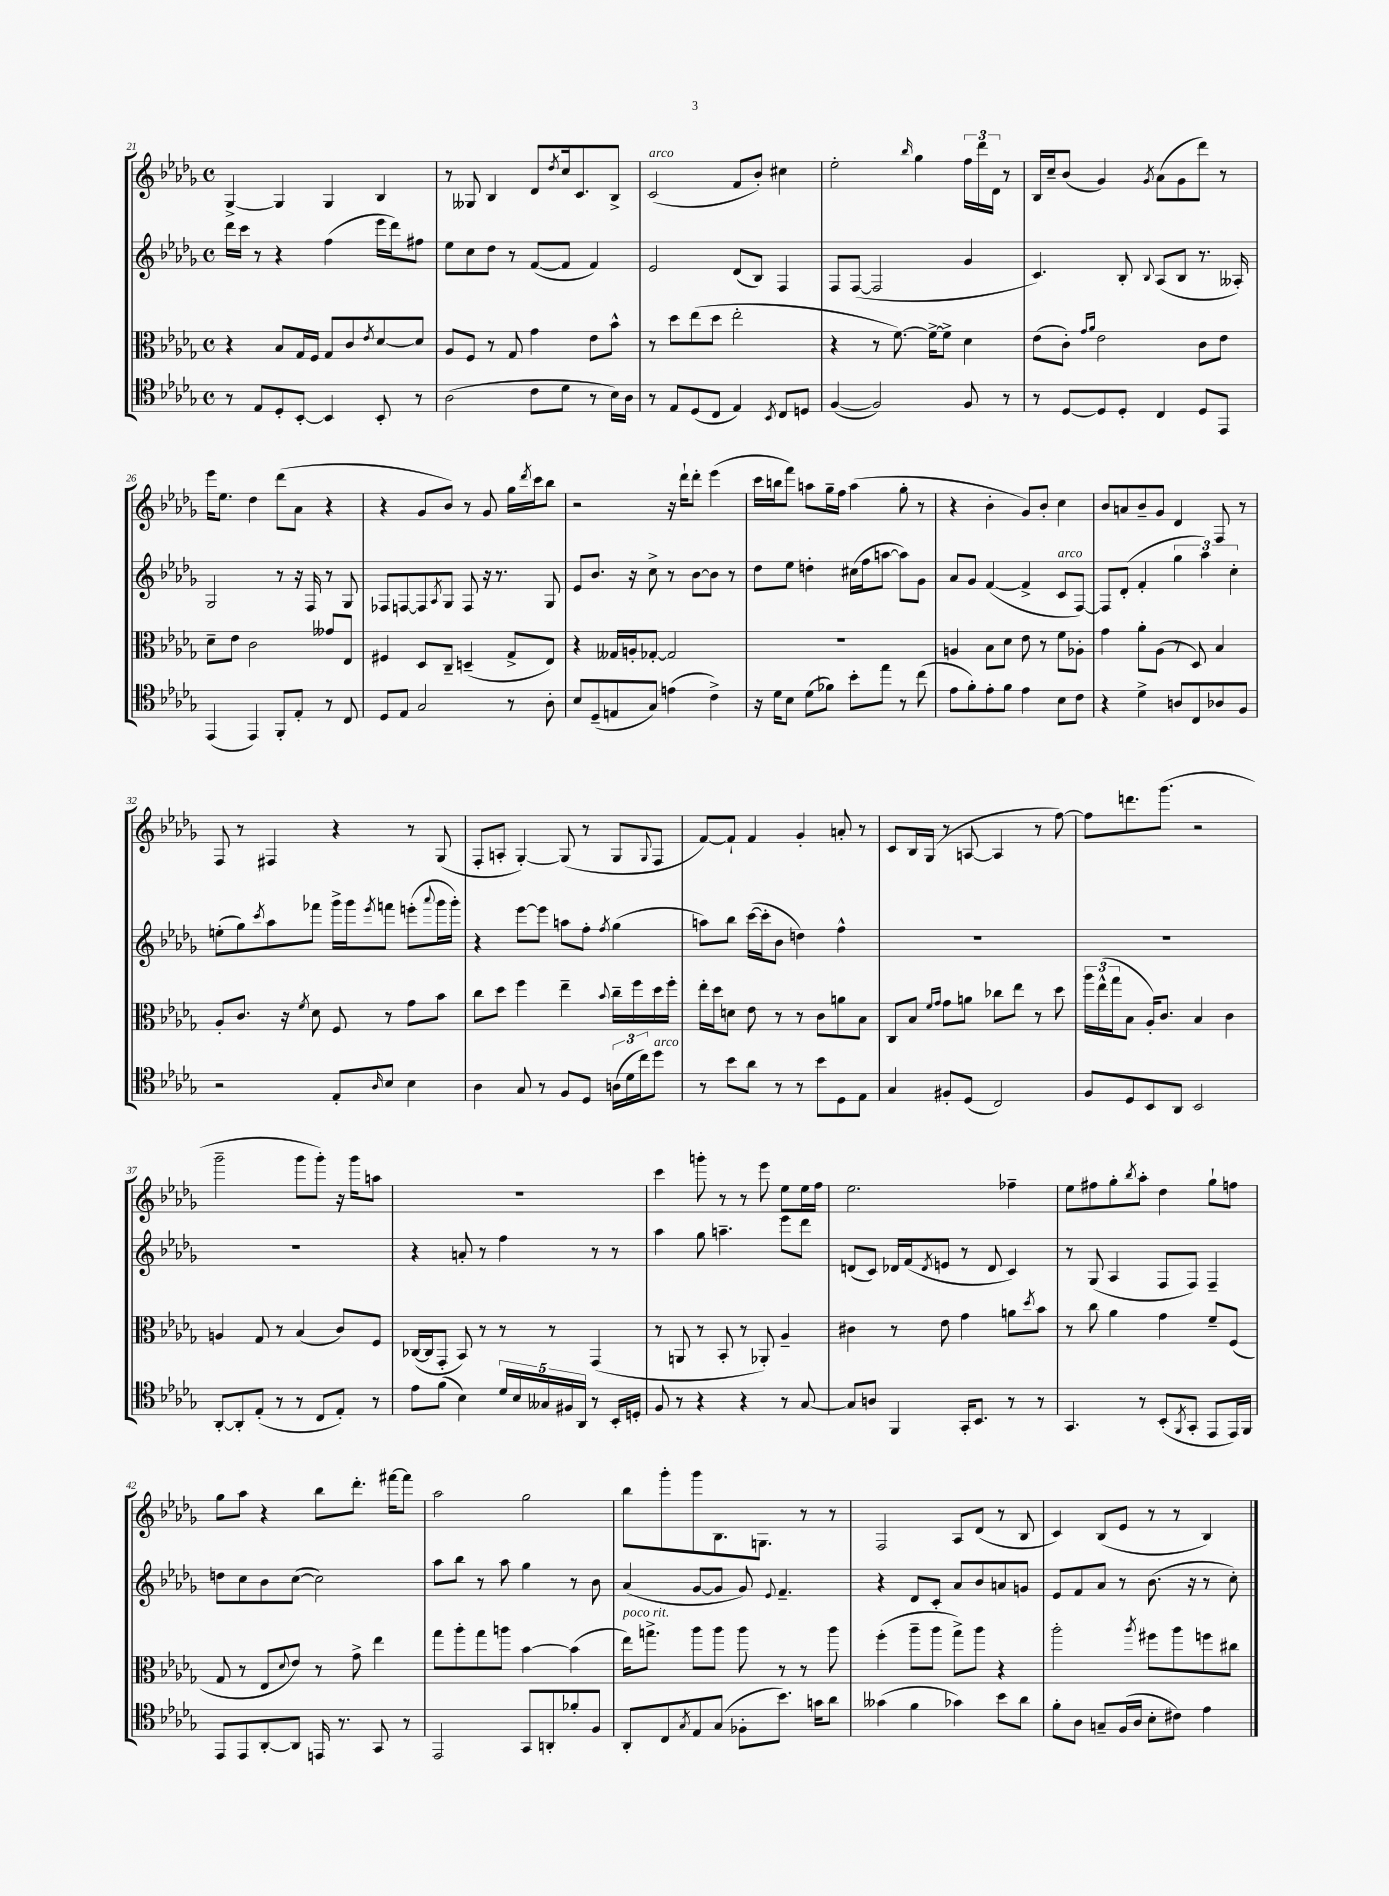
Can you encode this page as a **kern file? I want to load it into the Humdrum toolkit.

**kern	**kern	**kern	**kern
*part4	*part3	*part2	*part1
*staff4	*staff3	*staff2	*staff1
*clefC4	*clefC3	*clefG2	*clefG2
*k[b-e-a-d-g-]	*k[b-e-a-d-g-]	*k[b-e-a-d-g-]	*k[b-e-a-d-g-]
*M4/4	*M4/4	*M4/4	*M4/4
*met(c)	*met(c)	*met(c)	*met(c)
=21	=21	=21	=21
8r	4r	16ddd-\LL	[4G-^/
.	.	16ccc\JJ	.
8E-/L	.	8r	.
8D-'/	8B-/L	4r	4G-/]
[8BB-'/J	16G-/L	.	.
.	16F/JJ	.	.
4BB-/]	8G-/L	(4ff\	4G-/
.	8c/	.	.
.	8qe-/	.	.
8BB-'/	[8d-/	16eee-\LL	4B-/
.	.	16ddd-\J)	.
8r	8d-/J]	8ff#X\J	.
=22	=22	=22	=22
(2A-\	8A-/L	8ee-\L	8r
.	8F/J	8cc\	8G--X/
.	8r	8dd-\J	4B-/
.	8G-/	8r	.
8c\L	4g-\	([8f/L	8d-/L
.	.	.	8qdd-/
8d-\J	.	8f/J]	16cc/k
.	.	.	8.c/
8r	8e-\L	4f/)	.
16B-\LL)	8b-^^\J	.	8B-^/J
16A-\JJ	.	.	.
=23	=23	=23	=23
!	!	!	!LO:TX:a:i:t=arco
8r	8r	2e-/	(2c/
8E-/L	8dd-\L	.	.
(8D-/	(8ee-\	.	.
8C/J	8dd-\J	.	.
4E-/)	2ee-'\	(8d-/L	8f/L
.	.	8B-/J)	8b-'/J)
8qBB-/	.	.	.
8C/L	.	4F/	4cc#X\
8Dn/J	.	.	.
=24	=24	=24	=24
([4F/	4r	8F/L	2ee-'\
.	.	([8F/J	.
2F/])	8r	2F/]	.
.	[8.f\)	.	.
.	.	.	16qqbb-/
.	.	.	4gg-\
.	16f^\KL_	.	.
.	8f^\J]	.	.
8F/	4d-\	4g-/	24ff\LL
.	.	.	24ddd-\
.	.	.	24d-\JJ
8r	.	.	8r
=25	=25	=25	=25
8r	(8e-\L	4.c/)	16B-/LL
.	.	.	16cc~/J
[8D-/L	8c'\J)	.	(8b-/J
.	16qqg-/LL	.	.
.	16qqa-/JJ	.	.
8D-/]	2e-\	.	4g-/)
8D-'/J	.	8B-'/	.
.	.	8qqB-/	8qg-/
4C/	.	(8A-/L	(8a-\L
.	.	8B-/J	8g-\
8D-/L	8c\L	8.r	8ddd-\J)
8EE-/J	8e-\J	.	8r
.	.	16A--X'/)	.
!!LO:LB:g=z
=26	=26	=26	=26
(4EE-/	8d-~\L	2G-/	16eee-\KL
.	.	.	8.ee-\J
.	8e-\J	.	.
4EE-/)	2c\	.	4dd-\
8FF'/L	.	8r	(8ddd-\L
8E-'/J	.	16r	8a-\J
.	.	16F/	.
8r	8g--X/L	8r	4r
8C/	8E-/J	8G-/	.
=27	=27	=27	=27
8D-/L	4F#X/	8F-X/L	4r
8E-/J	.	[8Fn/	.
2G-/	8D-/L	8F/]	8g-/L
.	.	8qA-/	.
.	8C~/J	8G-/J	8b-/J)
.	(4Dn~/	8F/	8r
.	.	16r	8g-/
.	.	8.r	.
8r	8G-^/L	.	16gg-\LL
.	.	.	8qddd-/
.	.	.	16ccc\J
8A-'\	8E-/J)	8G-/	8bb-\J
=28	=28	=28	=28
8B-/L	4r	8e-/L	2r
(8D-~/	.	8.b-/J	.
8En/	16G--X/LL	.	.
.	16An'/J	16r	.
8G-/J)	[8G-X'/J	8cc^\	.
(4en\	2G-/]	8r	16r
.	.	.	16ddd-`\KL
.	.	[8b-\L	8ddd-'\J
4c^\)	.	8b-\J]	(4eee-\
.	.	8r	.
=29	=29	=29	=29
16r	1r	8dd-\L	16ccc\LL
16d-\KL	.	.	16bbn\J
8B-\J	.	8ee-\J	8fff\J)
(8d-\L	.	4ddn'\	8aan\L
8f-X\J)	.	.	16gg-~\L
.	.	.	16ff\JJ
8b-'\L	.	(16cc#X\LL	(4aa\
.	.	16ff\J	.
8ee-\J	.	[8aan\J	.
8r	.	8aa\L])	8gg-'\
(8cc\	.	8g-\J	8r
=30	=30	=30	=30
8e-\L	4An/	8a-/L	4r
8f'\)	.	8g-/J	.
8e-'\	8B-\L	([4f/	4b-'\
8f\J	8d-\J	.	.
4e-\	8e-\	4f^/]	8g-/L)
.	8r	.	8b-'/J
!	!	!LO:TX:a:i:t=arco	!
8B-\L	8f\L	8c/L	4cc\
8c\J	8A-X'\J	[8F/J)	.
=31	=31	=31	=31
4r	4g-\	8F/L]	8b-/L
.	.	(8d-'/J	8an/
4d-^\	8a-'\L	4f'/	8b-~/
.	(8A-\J	.	8g-/J
8An/L	8r	6gg-\	4d-/
8C/	8D-/)	.	.
.	.	6aa-\)	.
8A-X/	4B-/	.	8F/
.	.	6cc'\	.
8F/J	.	.	8r
!!LO:LB:g=z
=32	=32	=32	=32
2r	8A-'/L	(8een'\L	8F/
.	8.c/J	8gg-\)	8r
.	.	8qccc/	.
.	.	8aa-\	4F#X/
.	16r	.	.
.	8qf/	.	.
.	8d-\	8fff-X\J	.
8E-'/L	8F/	16ggg-^\LL	4r
.	.	16ggg-\J	.
16qqA-/	.	8qeee-/	.
8B-/J	8r	8fffn\J	.
4B-\	8g-\L	(8eeen'\L	8r
.	.	8qqaaa-/	.
.	8b-\J	16ggg-\L	(8G-/
.	.	16ggg-'\JJ)	.
=33	=33	=33	=33
4A-\	8cc\L	4r	8F'/L
.	8dd-\J	.	8An'/J
8G-/	4ff\	[8eee-\L	[4G-'/)
8r	.	8eee-\J]	.
8F/L	4ee-~\	8aan\L	(8G-/]
8D-/J	.	8ff'\J	8r
.	8qqb-/	8qff/	.
(24An\LL	16cc~\LL	(4gg-\	8G-/L
24d-\	.	.	.
.	16ff\	.	.
24cc\J)	.	.	.
.	.	.	8qqG-/
!LO:TX:a:i:t=arco	!	!	!
8dd-\J	16dd-\	.	8F/J
.	16ff'\JJ	.	.
=34	=34	=34	=34
8r	16ee-'\LL	8aan\L)	[8f/L)
.	16dd-\J	.	.
8b-\L	8dn\J	8bb-\J	8f`/J]
8a-\J	8e-\	([16ccc\LL	4f/
.	.	16ccc'\J]	.
8r	8r	8b-\J	.
8r	8r	4ddn\)	4g-'/
8b-\L	8c\L	.	.
8D-\	8an\	4ff^^\	8an'/
8E-\J	8B-\J	.	8r
=35	=35	=35	=35
4G-/	8C/L	1r	8c/L
.	8B-/J	.	16B-/L
.	.	.	(16G-/JJ
.	16qqf/LL	.	.
.	16qqg-/JJ	.	.
8F#X'/L	8g-\L	.	8r
(8D-/J	8an\J	.	[8An/
2C/)	8cc-X\L	.	4A/]
.	8ee-\J	.	.
.	8r	.	8r
.	8dd-\	.	[8ff\)
=36	=36	=36	=36
8F/L	24aa-\LL	1r	8ff\L]
.	(24ee-^^\	.	.
.	24gg-\J	.	.
8D-/	8B-\J	.	8.dddn\
8BB-/	16A-'/KL)	.	.
.	8.c/J	.	(8.ggg-\J
8AA-/J	.	.	.
2BB-/	4B-/	.	2r
.	4c\	.	.
!!LO:LB:g=z
=37	=37	=37	=37
[8AA-'/L	4An/	1r	2ggg-~\
8AA-'/]	.	.	.
(8E-'/J	8G-/	.	.
8r	8r	.	.
8r	(4B-/	.	8ggg-\L
8C/L	.	.	8ggg-'\J)
8E-'/J)	8c/L)	.	16r
.	.	.	16ggg-\KL
8r	8F/J	.	8aan\J
=38	=38	=38	=38
8e-\L	([16C-X/LL	4r	1r
.	16C-/J]	.	.
(8f\J	8GG-'/J	.	.
4B-\)	8BB-/)	8an'/	.
.	8r	8r	.
20d-/LL	8r	4ff\	.
20B-/	.	.	.
20G--X/	.	.	.
.	8r	.	.
20F#X/	.	.	.
20AA-/JJ	.	.	.
8r	(4GG-/	8r	.
16BB-'/LL	.	8r	.
16Dn'/JJ	.	.	.
=39	=39	=39	=39
8F/	8r	4aa-\	4ccc\
8r	8AAn/	.	.
4r	8r	8gg-\	8gggn'\
.	8BB-'/	4.aan~\	8r
4r	8r	.	8r
.	8AA-X'/)	.	8eee-\
8r	4A-~/	8eee-\L	8ee-\L
[8G-/	.	8ddd-\J	16ee-\L
.	.	.	16ff\JJ
=40	=40	=40	=40
8G-/L]	4c#X\	(8dn/L	2.ee-\
8An/J	.	8c/J)	.
4FF/	8r	16d-X/LL	.
.	.	(16f/J	.
.	.	8qd-/	.
.	8e-\	8en/J	.
16GG-'/KL	4g-\	8r	.
8.BB-/J	.	.	.
.	.	8d-/	.
8r	8an\L	4c/)	4ff-X~\
.	8qdd-/	.	.
8r	8b-\J	.	.
=41	=41	=41	=41
4.GG-/	8r	8r	8ee-\L
.	8cc\	(8G-/	8ff#X\
.	4a-\	4A-/	8gg-'\
.	.	.	8qbb-/
8r	.	.	8aa-'\J
(8BB-'/L	4g-\	8F/L	4dd-\
8qFF/	.	.	.
8GG-'/J	.	8F/J)	.
8EE-/L	8f~/L	4F~/	8gg-`\L
16EE-/L)	(8F/J	.	8ffn\J
16FF/JJ	.	.	.
!!LO:LB:g=z
=42	=42	=42	=42
8EE-/L	8G-/	8ddn\L	8gg-\L
8EE-/	8r	8cc\	8aa-\J
[8AA-'/	8E-/L	8b-\	4r
.	8qqd-/	.	.
8AA-/J]	8e-/J)	([8cc\J	.
16EEn/	8r	2cc\])	8bb-\L
8.r	.	.	.
.	8g-^\	.	8.ddd-'\J
8GG-/	4ee-\	.	.
.	.	.	[16fff#X\KL
8r	.	.	8fff#\J]
=43	=43	=43	=43
2EE-/	8gg-\L	8aa-\L	2aa-\
.	8aa-'\	8bb-\J	.
.	8gg-\	8r	.
.	8aan\J	8aa-\	.
8GG-/L	[4b-\	4gg-\	2gg-\
8AAn'/	.	.	.
8f-X'/	(4b-\]	8r	.
8F/J	.	8b-\	.
=44	=44	=44	=44
!	!LO:TX:a:i:t=poco rit.	!	!
8AA-'/L	16ee-\KL)	(4a-/	8bb-\L
.	8.ggn^\J	.	.
8C/	.	.	8ggg-'\
8qG-/	.	.	.
8E-/	8aa-\L	[8g-/L	8ggg-\
(8G-/J	8aa-\J	8g-/J]	8.B-\
8F-X'\L	8aa-\	8g-/)	.
.	.	.	8.Gn\J
.	.	8qqe-/	.
8.b-\J)	8r	4.f~/	.
.	8r	.	8r
16gn\KL	.	.	.
8a-\J	8aa-\	.	8r
=45	=45	=45	=45
(4g--X\	(4ff'\	4r	2F/
4f\	8aa-~\L	8d-/L	.
.	8aa-\J	8c'/J	.
4g-X\)	8gg-^\L)	8a-/L	8A-/L
.	8aa-\J	8b-/	(8d-/J
8b-\L	4r	8an/	8r
8a-\J	.	8gn/J	8B-/
=46	=46	=46	=46
8f'\L	2aa-'\	8e-/L	4c/)
8A-\J	.	8f/	.
8Gn~/L	.	8a-/J	(8B-/L
(16F/L	.	8r	8e-/J
16A-/JJ	.	.	.
.	8qaa-/	.	.
8B-'\L	8ff#X\L	(8.b-\	8r
8c#X\J)	8aa-\	.	8r
.	.	16r	.
4e-\	8ffn\	8r	4B-/)
.	8cc#X\J	8cc'\)	.
==	==	==	==
*-	*-	*-	*-
